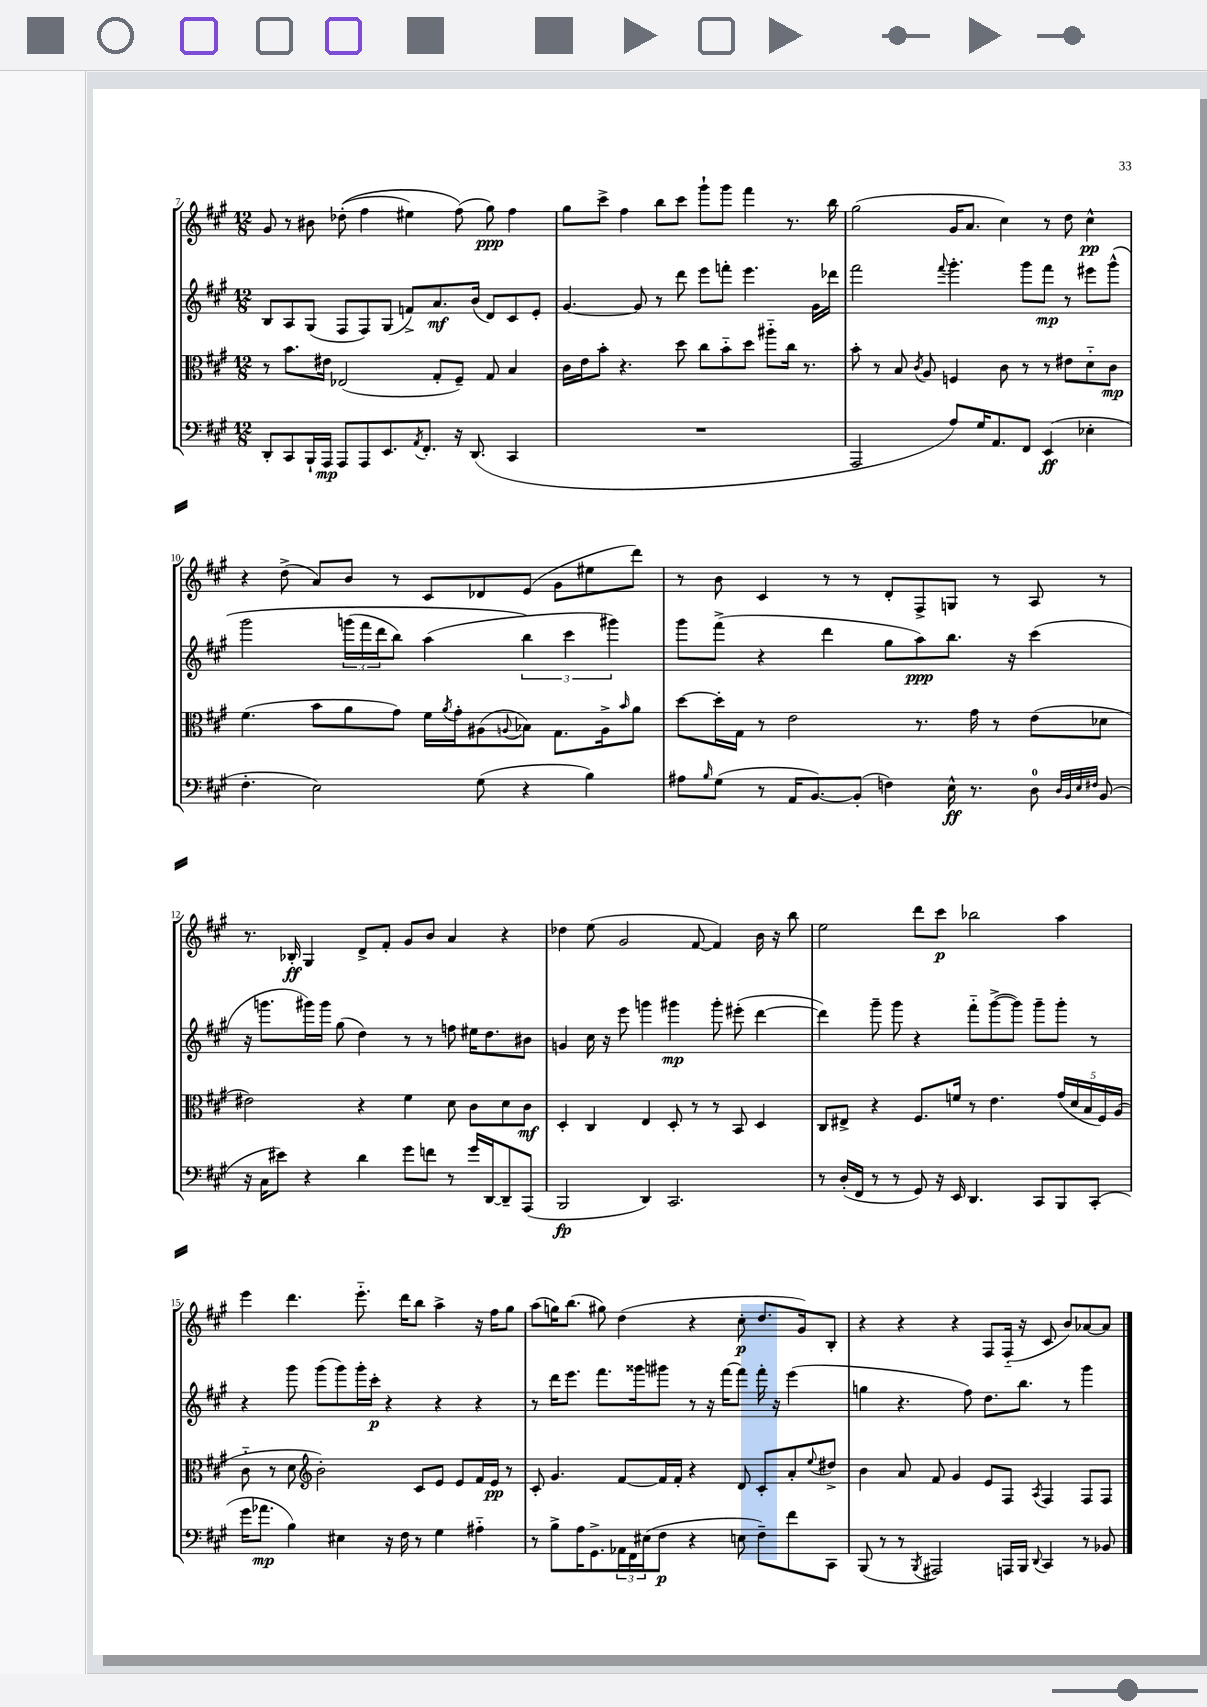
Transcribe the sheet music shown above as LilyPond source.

<<
\new StaffGroup <<
\new Staff = "s0" {
    \clef treble \key a \major \numericTimeSignature \time 12/8
    gis'8 r8 bis'8 des''8-.(\( fis''4 eis''4) fis''8(\) gis''8\ppp) fis''4 |
    gis''8 cis'''8-> fis''4 b''8 cis'''8 gis'''8-! gis'''8 fis'''4 r8. b''16 |
    gis''2( gis'16 a'8. cis''4) r8 d''8 cis''4-^\pp |
    r4 d''8->( a'8) b'8 r8 cis'8 des'8 e'8( gis'8 eis''8 d'''8) |
    r8 b'8 cis'4 r8 r8 d'8-. fis8-> g8 r8 a8 r8 |
    r8. bes16-.\ff gis4 d'8-> fis'8-. gis'8 b'8 a'4 r4 |
    des''4 e''8( gis'2 fis'8~ fis'4) b'16 r16 b''8 |
    e''2 d'''8 cis'''8\p bes''2 a''4 |
    e'''4 d'''4. e'''8.-_ d'''16 b''8 a''4-> r16 fis''16 gis''8 |
    a''8( g''16) b''8.( gis''8) d''4( r4 cis''8-.\p d''8. gis'16) b8-. |
    r4 r4 r4 fis8 fis16-_( r16 cis'8 b'8) aes'8~ aes'8 \bar "|." |
}
\new Staff = "s1" {
    \clef treble \key a \major \numericTimeSignature \time 12/8
    b8 a8 gis8( fis8 fis8) gis8( f'8->) a'8.\mf b'16( d'8) cis'8 e'8-. |
    gis'4.~ gis'8 r8 d'''8 e'''8 f'''8-. e'''4. gis'16 des'''16 |
    fis'''2 \appoggiatura { fis'''8 } gis'''4.-. gis'''8 fis'''8\mp r8 eis'''8 gis'''8-^\( |
    gis'''2 \tuplet 3/2 { g'''16( fis'''16 d'''16 } b''8) a''4( \tuplet 3/2 { b''4\) cis'''4 gis'''4) } |
    gis'''8 fis'''8->( r4 d'''4 gis''8 a''8\ppp) b''8. r16 cis'''4( |
    r16 g'''8. gis'''16) gis'''16 gis''8( d''4) r8 r8 f''8 eis''16 d''8. bis'8 |
    g'4 cis''16 r16 e'''8 g'''4 gis'''4\mp gis'''8-. eis'''8-.( d'''4~ |
    d'''4) gis'''8-- gis'''8 r4 fis'''8-_ gis'''8~->( gis'''8) gis'''8-- gis'''8-. r8 |
    r4 gis'''8 gis'''8( gis'''8) gis'''16-. cis'''16-.\p r4 r4 r4 |
    r8 d'''16 e'''8. fis'''8. gisis'''16 gis'''8 r8 r16 fis'''16~ fis'''8 fis'''16-. r16 e'''4( |
    g''4 r4. fis''8) d''8. b''8. r8 gis'''4 \bar "|." |
}
\new Staff = "s2" {
    \clef alto \key a \major \numericTimeSignature \time 12/8
    r8 b'8. eis'16 ees2( gis8-. fis8--) gis8 b4 |
    cis'16 e'16 b'8-. r4. d''8 cis''8 b'8-_ d''8 ais''8-_ cis''16 r8. |
    b'8-. r8 b8 \acciaccatura { cis'8 } a8 f4 cis'8 r8 r8 eis'8 d'8-_ cis'8\mp |
    fis'4.( b'8 a'8 gis'8) fis'16 \acciaccatura { a'8 } gis'16-. ais8( \appoggiatura { a8 } bes8) gis8. a16-> \grace { b'16 } a'8 |
    d''8~ d''16-. gis16 r8 e'2 r8. gis'16 r8 e'8( des'8 |
    eis'2) r4 fis'4 d'8 cis'8 d'8 cis'8\mf |
    d4-. cis4 e4 d8-. r8 r8 b,8 d4 |
    cis8 eis8-> r4 fis8. f'16 r8 e'4. \tuplet 5/4 { gis'16( d'16 b16 fis16) a16( } |
    cis'8-_ r8 d'8 \clef treble b'2-.) cis'8 e'8 e'8 fis'16 e'16\pp r8 |
    cis'8-. gis'4. fis'8~ fis'16 fis'16-. r4 d'8 cis'8-. a'8-. \appoggiatura { e''8 } dis''8-> |
    b'4 a'8 fis'8 gis'4 e'8 fis8 \acciaccatura { a8 } fis4 fis8 fis8 \bar "|." |
}
\new Staff = "s3" {
    \clef bass \key a \major \numericTimeSignature \time 12/8
    d,8-. cis,8 b,,16-! a,,16\mp a,,8 a,,8 e,8. \acciaccatura { a,8 } fis,8.-. r16 d,8.( cis,4 |
    R1. |
    a,,2 a8) gis16 a,8. fis,8 e,4\ff( ees4-. |
    fis4.-. e2) gis8( r4 b4) |
    ais8 \grace { b16 } gis8( r8 a,16 b,8.~) b,8-.( f4) e16-^\ff r8. d8-0 \grace { d32 b,32 e32 fis32 } b,8( |
    r16 cis16 eis'8) r4 d'4 gis'8 f'8 r8 gis'16 d,16~ d,8-- a,,8( |
    b,,2\fp d,4) cis,2. |
    r8 d16-.( fis,16 r8 r8 gis,8) r16 e,16 d,4. cis,8 b,,8 cis,8-.( |
    gis'16 aes'8.\mp b4) eis4 r16 fis16 r8 gis4 ais4-_ |
    r8 b8-> a16 gis,8.-> \tuplet 3/2 { aes,16 fis,16 eis16( } fis8\p r4 e8 fis8--) fis'8 cis,8 |
    b,,8( r8 r8 \acciaccatura { b,,8 } ais,,2) a,,16 b,,16 \appoggiatura { d,8 } cis,4 r8 bes,8 \bar "|." |
}
>>
>>
\layout { \context { \Score currentBarNumber = #7 } }
